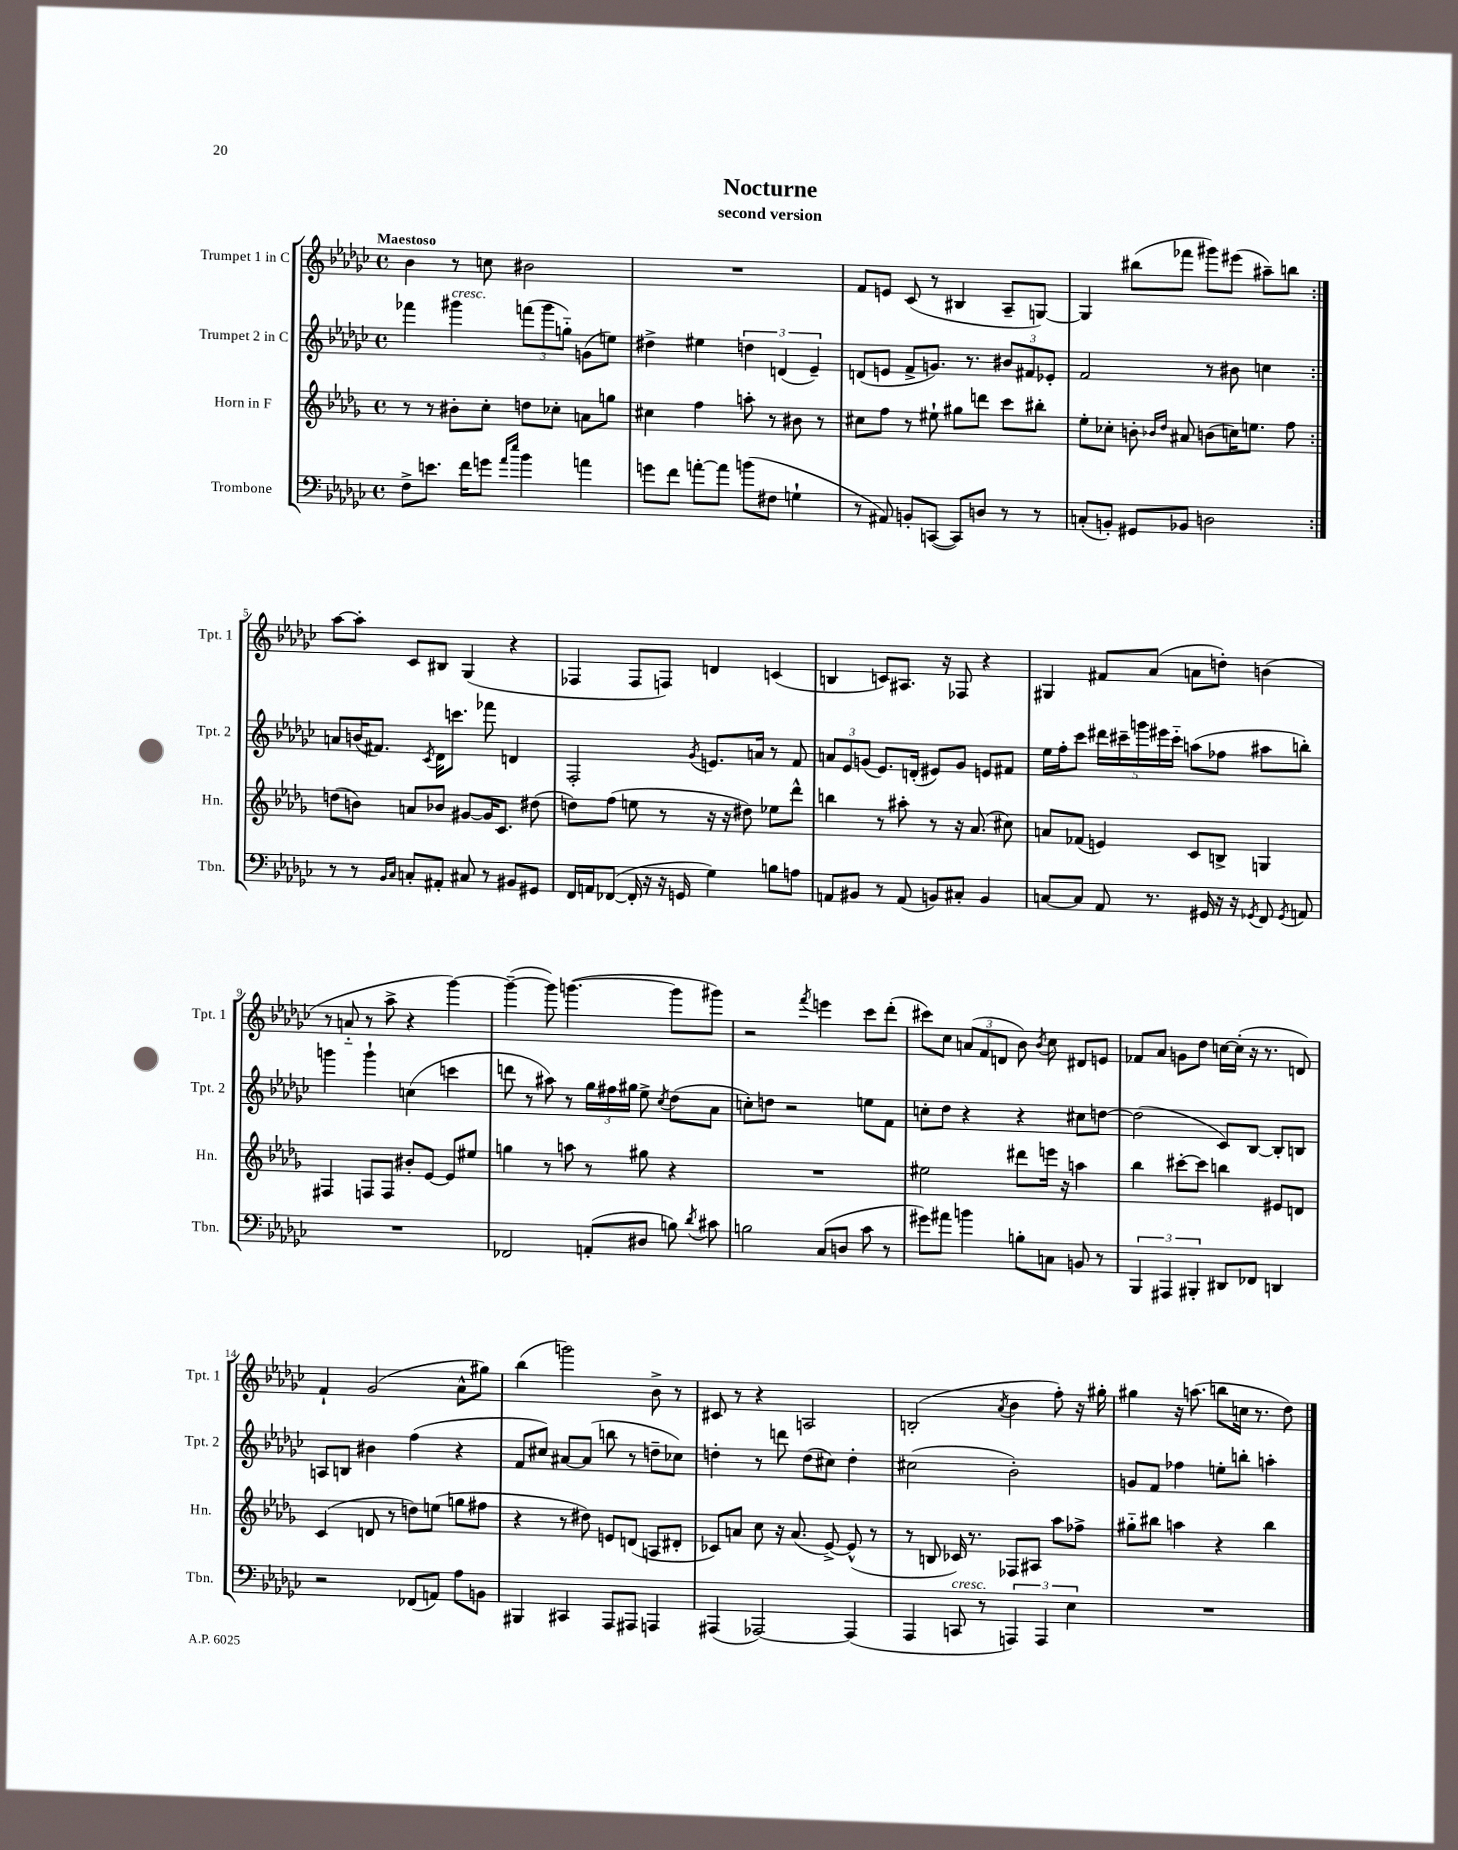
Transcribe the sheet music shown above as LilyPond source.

\header { title = "Nocturne" subtitle = "second version" }
<<
\new StaffGroup <<
\new Staff = "s0" \with { instrumentName = "Trumpet 1 in C" shortInstrumentName = "Tpt. 1" } {
    \clef treble \key ges \major \defaultTimeSignature \time 4/4 \tempo "Maestoso"
    \autoBeamOff \repeat volta 2 { bes'4 r8 c''8 bis'2 |
    R1 |
    f'8[ e'8] ces'8( r8 bis4 aes8[-- g8]~) |
    g4 bis''8[( fes'''8] gis'''8[) eis'''8]( ais''8[--) b''8] | }
    aes''8[~ aes''8]-. ces'8[ bis8] ges4( r4 |
    fes4 fes8[ f8]) d'4 c'4( |
    b4 c'8[) ais8.] r16 fes8 r4 |
    gis4 fis'8[ aes'8]( a'8[ d''8]-.) b'4( |
    r8 a'8-_ r8 aes''8-> r4 ges'''4~) |
    ges'''4~--( ges'''8) g'''4.~( g'''8[ gis'''8]) |
    r2 \acciaccatura { f'''8 } e'''4 ces'''8[ des'''8]-.( |
    cis'''8[) ces''8] \tuplet 3/2 { a'8[( f'8 d'8] } bes'8) \acciaccatura { bes'8 } ces''8 dis'8[ e'8] |
    fes'8[ aes'8] g'8[ des''8] c''16[~ c''16]-.( r16 r8. d'8) |
    f'4-! ges'2( aes'8[-^ gis''8]) |
    bes''4( g'''2) bes'8-> r8 |
    cis'8 r8 r4 a2 |
    b2-.( \acciaccatura { aes'8 } bes'4 f''8-.) r16 gis''16-. |
    gis''4 r16 a''8.( b''8[ c''16] r8. des''8) \bar "|." |
}
\new Staff = "s1" \with { instrumentName = "Trumpet 2 in C" shortInstrumentName = "Tpt. 2" } {
    \clef treble \key ges \major \defaultTimeSignature \time 4/4
    \autoBeamOff \repeat volta 2 { fes'''4 gis'''4^\markup { \italic "cresc." } \tuplet 3/2 { f'''8[( gis'''8 g''8]-_) } g'8[( e''8]) |
    dis''4-> eis''4 \tuplet 3/2 { d''4 d'4( ees'4--) } |
    d'8[( e'8] f'8[-> g'8.]) r8. \tuplet 3/2 { bis'8[ fis'8 ees'8]-. } |
    f'2 r8 bis'8 c''4 | }
    a'8[ b'16( fis'8.]) \acciaccatura { ces'8 } des'16[ c'''8.] fes'''8 d'4 |
    f2-. \acciaccatura { ges'8 } e'8.[ a'16] r8 f'8 |
    \tuplet 3/2 { a'8[ ees'8 g'8]( } ees'8.[) d'16]-.( eis'8[) g'8] e'8[ fis'8] |
    ees''16[ f''16-. ces'''8] \tuplet 5/4 { dis'''16[ cis'''16-- g'''16 eis'''16 cis'''16]-_ } a''8[( fes''8] ais''8[ b''8]-.) |
    g'''4 g'''4-! c''4( c'''4 |
    d'''8 r8 ais''8) r8 \tuplet 3/2 { ges''16[ fis''16 gis''16] } ees''8-> \acciaccatura { ces''8 } des''8[( aes'8] |
    c''8[-.) d''8] r2 e''8[ f'8] |
    c''8[-. des''8] r4 r4 cis''8[ d''8]~ |
    d''2( ces'8[) bes8]~ bes8[-. b8] |
    a8[ b8] bis'4 f''4( r4 |
    f'8[ cis''8]) ais'8[~ ais'8]( b''8 r8 d''8[-- ces''8]) |
    d''4-. r8 d'''8 d''8[( cis''8]) d''4-. |
    cis''2( bes'2-.) |
    g'8[ f'8] fes''4 e''8[-. b''8]-. a''4-. \bar "|." |
}
\new Staff = "s2" \with { instrumentName = "Horn in F" shortInstrumentName = "Hn." } {
    \clef treble \key des \major \defaultTimeSignature \time 4/4
    \autoBeamOff \repeat volta 2 { r8 r8 bis'8[-. c''8]-. d''8[ ces''8]-. a'8[ g''8] |
    cis''4 f''4 a''8-. r8 bis'8 r8 |
    cis''8[ f''8] r8 eis''8-! gis''8[ d'''8] c'''8[ bis''8]-. |
    ees''8[-. ces''8]-. b'8-. \grace { bes'16[ des''16] } ais'8 b'8[( c''16) e''8.] f''8 | }
    d''8[( b'8]) a'8[ bes'8] gis'8[~ gis'16 c'8.] dis''8( |
    d''8[) f''8]( e''8 r8 r16 r16 dis''8) ees''8[ des'''8]-^ |
    b''4 r8 ais''8-. r8 r16 aes'8.( cis''8) |
    a'8[ fes'8]( e'4) c'8[ b8]-> g4 |
    fis4 f8[ f8] bis'8[-. ees'8]~ ees'8[ eis''8] |
    g''4 r8 a''8 r8 gis''8 r4 |
    R1 |
    eis''2 dis'''8[ e'''16] r16 a''4 |
    bes''4 cis'''8[~-. cis'''8] b''4 eis'8[ d'8] |
    c'4( d'8 r8 d''8[) e''8]( g''8[ fis''8] |
    r4 r8 dis''8) e'8[ d'8]( a8[ dis'8]-. |
    ces'8[) a'8] c''8 r16 a'8.( ees'8~->) ees'8-^( r8 |
    r8 b8 ces'16) r8. fes8[ ais8] aes''8[ fes''8]-> |
    gis''8[-_ bis''8] a''4 r4 bis''4 \bar "|." |
}
\new Staff = "s3" \with { instrumentName = "Trombone" shortInstrumentName = "Tbn." } {
    \clef bass \key ges \major \defaultTimeSignature \time 4/4
    \autoBeamOff \repeat volta 2 { f8[-> e'8.] f'16[ g'8] \grace { aes'16[ ees''16] } bes'4 a'4 |
    g'8[ f'8] a'8[~-. a'8] b'8[( fis8] g4-! |
    r8 ais,8) b,8[-. c,8]~( c,8[) d8] r8 r8 |
    c8[-.( b,8]-.) gis,8[ bes,8] d2 | }
    r8 r8 \grace { bes,16[ ces16] } c8[-. ais,8]-. cis8 r8 bis,8[ gis,8] |
    f,16[ a,16 fes,8]~( fes,16-. r16 r16 g,16 ges4) b8[ a8] |
    a,8[ bis,8] r8 a,8( b,8[) cis8]-. b,4 |
    c8[~ c8] aes,8 r8. gis,16 r16 r16 \acciaccatura { ges,8 } f,8 \acciaccatura { ges,8 } a,8 |
    R1 |
    fes,2 a,8[-.( dis8] b8) \acciaccatura { des'8 } cis'8 |
    b2 ces8[( d8] ces'8 r8 |
    gis'8[) ais'8] b'4 b8[-. c8] b,8 r8 |
    \tuplet 3/2 { bes,,4 ais,,4 bis,,4-. } dis,8[ fes,8] d,4 |
    r2 fes,8[( a,8]) aes8[ b,8] |
    bis,,4 cis,4 aes,,8[ ais,,8] a,,4 |
    ais,,4( aes,,2~) aes,,4( |
    aes,,4 c,8^\markup { \italic "cresc." } r8 \tuplet 3/2 { a,,4) a,,4 ees4 } |
    R1 \bar "|." |
}
>>
>>
